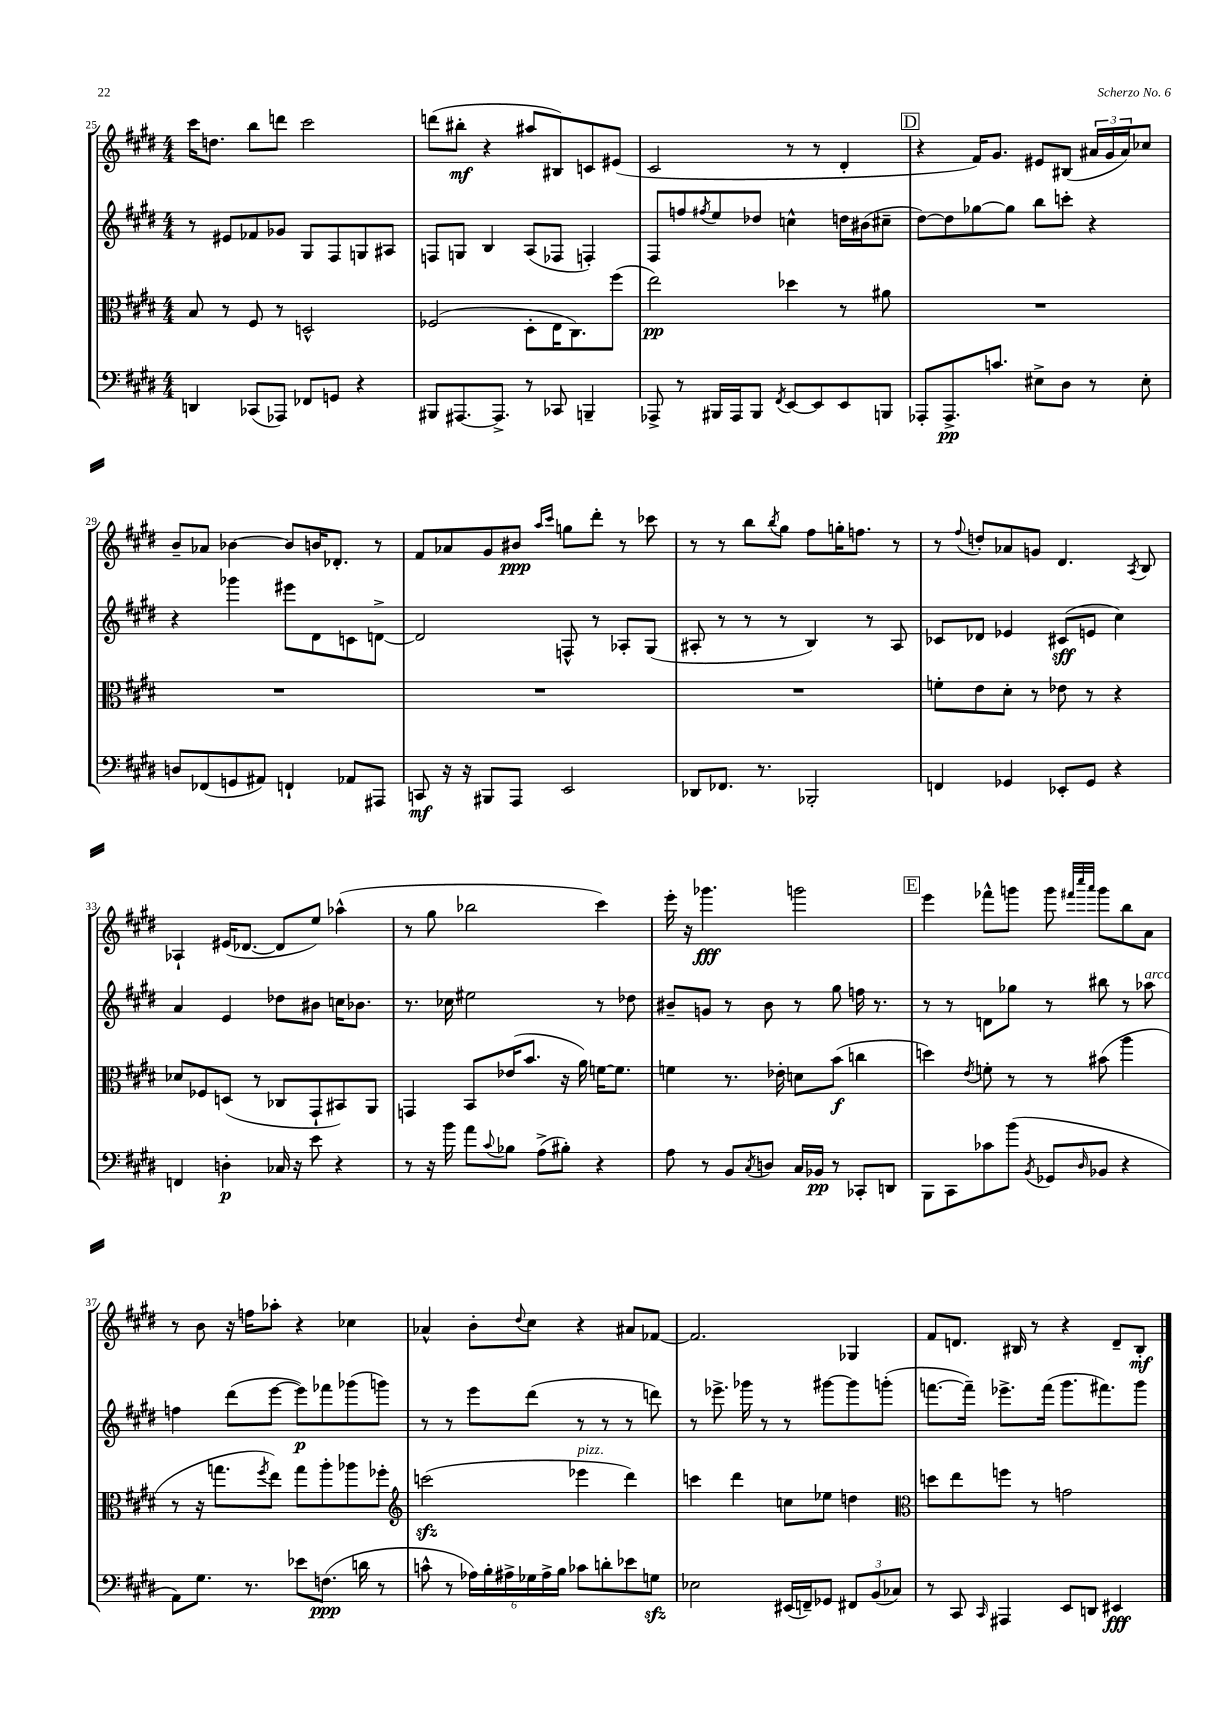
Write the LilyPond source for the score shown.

<<
\new StaffGroup <<
\new Staff = "s0" {
    \clef treble \key e \major \numericTimeSignature \time 4/4
    cis'''16 d''8. b''8 d'''8 cis'''2 |
    d'''8( bis''8-.\mf r4 ais''8 bis8) c'8 eis'8( |
    cis'2 r8 r8 dis'4-. |
    \mark \markup { \box "D" } r4 fis'16) gis'8. eis'8 bis8( \tuplet 3/2 { ais'16 gis'16 ais'16) } ces''8 |
    b'8-- aes'8 bes'4~ bes'8 b'16 des'8.-. r8 |
    fis'8 aes'8 gis'8 bis'8\ppp \grace { a''16 cis'''16 } g''8 dis'''8-. r8 ces'''8 |
    r8 r8 b''8 \acciaccatura { b''8 } gis''8 fis''8 g''16-. f''8. r8 |
    r8 \appoggiatura { fis''8 } d''8-. aes'8 g'8 dis'4. \acciaccatura { a8 } b8 |
    aes4-! eis'16( des'8.~ des'8 e''8) aes''4-^( |
    r8 gis''8 bes''2 cis'''4) |
    e'''16-. r16 ges'''4.\fff g'''2 |
    \mark \markup { \box "E" } e'''4 fes'''8-^ g'''8 g'''8 \grace { fis'''32 cis''''32 a'''32 } g'''8 b''8 a'8 |
    r8 b'8 r16 f''16 aes''8-. r4 ces''4 |
    aes'4-^ b'8-. \appoggiatura { dis''8 } cis''8 r4 ais'8 fes'8~ |
    fes'2. ges4 |
    fis'8 d'8. bis16 r8 r4 d'8-- bis8-.\mf \bar "|." |
}
\new Staff = "s1" {
    \clef treble \key e \major \numericTimeSignature \time 4/4
    r8 eis'8 fes'8 ges'8 gis8 fis8 g8 ais8 |
    f8 g8 b4 a8( fes8 f4-.) |
    fis8 f''8 \acciaccatura { fis''8 } e''8 des''8 c''4-^ d''16 bis'16( cis''8-- |
    \mark \markup { \box "D" } dis''8~) dis''8 ges''8~ ges''8 b''8 c'''8-. r4 |
    r4 ges'''4 eis'''8 dis'8 c'8 d'8~-> |
    d'2 f8-^ r8 aes8-. gis8( |
    ais8-. r8 r8 r8 b4) r8 ais8 |
    ces'8 des'8 ees'4 cis'8\sff( e'8 cis''4) |
    a'4 e'4 des''8 bis'8 c''16 bes'8. |
    r8. ces''16 eis''2 r8 des''8 |
    bis'8-- g'8 r8 bis'8 r8 gis''8 f''16 r8. |
    \mark \markup { \box "E" } r8 r8 d'8 ges''8 r8 bis''8 r8 aes''8^\markup { \italic "arco" } |
    f''4 dis'''8( e'''8~ e'''8\p) fes'''8 ges'''8( g'''8) |
    r8 r8 e'''8 dis'''8( r8 r8 r8 d'''8) |
    r8 ees'''8.-> ges'''16 r8 r8 gis'''8~ gis'''8 g'''8-.( |
    f'''8.~ f'''16--) ees'''8.-> f'''16( gis'''8. fis'''8.) gis'''8 \bar "|." |
}
\new Staff = "s2" {
    \clef alto \key e \major \numericTimeSignature \time 4/4
    b8 r8 fis8 r8 d2-^ |
    fes2( dis8-. e16 cis8.) fis''8( |
    e''2\pp) des''4 r8 ais'8 |
    \mark \markup { \box "D" } R1 |
    R1 |
    R1 |
    R1 |
    f'8-. e'8 dis'8-. r8 ees'8 r8 r4 |
    des'8 fes8 d8( r8 ces8 gis,8-! bis,8) a,8 |
    g,4 b,8 ees'16( b'8. r16 a'16) f'16~ f'8. |
    f'4 r8. ees'16-. d'8 b'8\f( c''4 |
    \mark \markup { \box "E" } d''4) \acciaccatura { e'8 } f'8-. r8 r8 bis'8( a''4 |
    r8 r16 g''8. \acciaccatura { fis''8 } e''8) g''8 a''8-. aes''8 fes''8-. |
    \clef treble c'''2\sfz( ees'''4^\markup { \italic "pizz." } dis'''4) |
    c'''4 dis'''4 c''8 ees''8 d''4 |
    \clef alto d''8 e''8 f''8 r8 g'2 \bar "|." |
}
\new Staff = "s3" {
    \clef bass \key e \major \numericTimeSignature \time 4/4
    d,4 ces,8( aes,,8) fes,8 g,8 r4 |
    bis,,8 ais,,8.~ ais,,8.-> r8 ces,8 b,,4-- |
    aes,,8-> r8 bis,,16 aes,,16 bis,,8 \acciaccatura { fis,8 } e,8~ e,8 e,8 b,,8 |
    \mark \markup { \box "D" } aes,,8-. aes,,8.->\pp c'8. eis8-> dis8 r8 eis8-. |
    d8 fes,8( g,8 ais,8) f,4-! aes,8 ais,,8 |
    c,8\mf r16 r16 bis,,8 a,,8 e,2 |
    des,8 fes,8. r8. bes,,2-. |
    f,4 ges,4 ees,8-. ges,8 r4 |
    f,4 d4-.\p ces16 r16 e'8 r4 |
    r8 r16 b'16 a'8 \appoggiatura { cis'8 } bes8 a8->( bis8-.) r4 |
    a8 r8 b,8 \acciaccatura { cis8 } d8 cis16 bes,16\pp r8 ces,8-. d,8 |
    \mark \markup { \box "E" } b,,8 cis,8 ces'8 b'8( \acciaccatura { b,8 } ges,8 \grace { dis16 } bes,8 r4 |
    a,8) gis8. r8. ees'8 f8.\ppp( d'16 r8 |
    c'8-^ r8 \tuplet 6/4 { aes16) b16-. ais16-> ges16 ais16-> b16 } ces'8 d'8-. ees'8 g8\sfz |
    ees2 eis,16( f,16--) ges,8 \tuplet 3/2 { fis,8 b,8( ces8) } |
    r8 cis,8 \grace { cis,16 } ais,,4 e,8 d,8 eis,4\fff \bar "|." |
}
>>
>>
\layout { \context { \Score currentBarNumber = #25 } }
